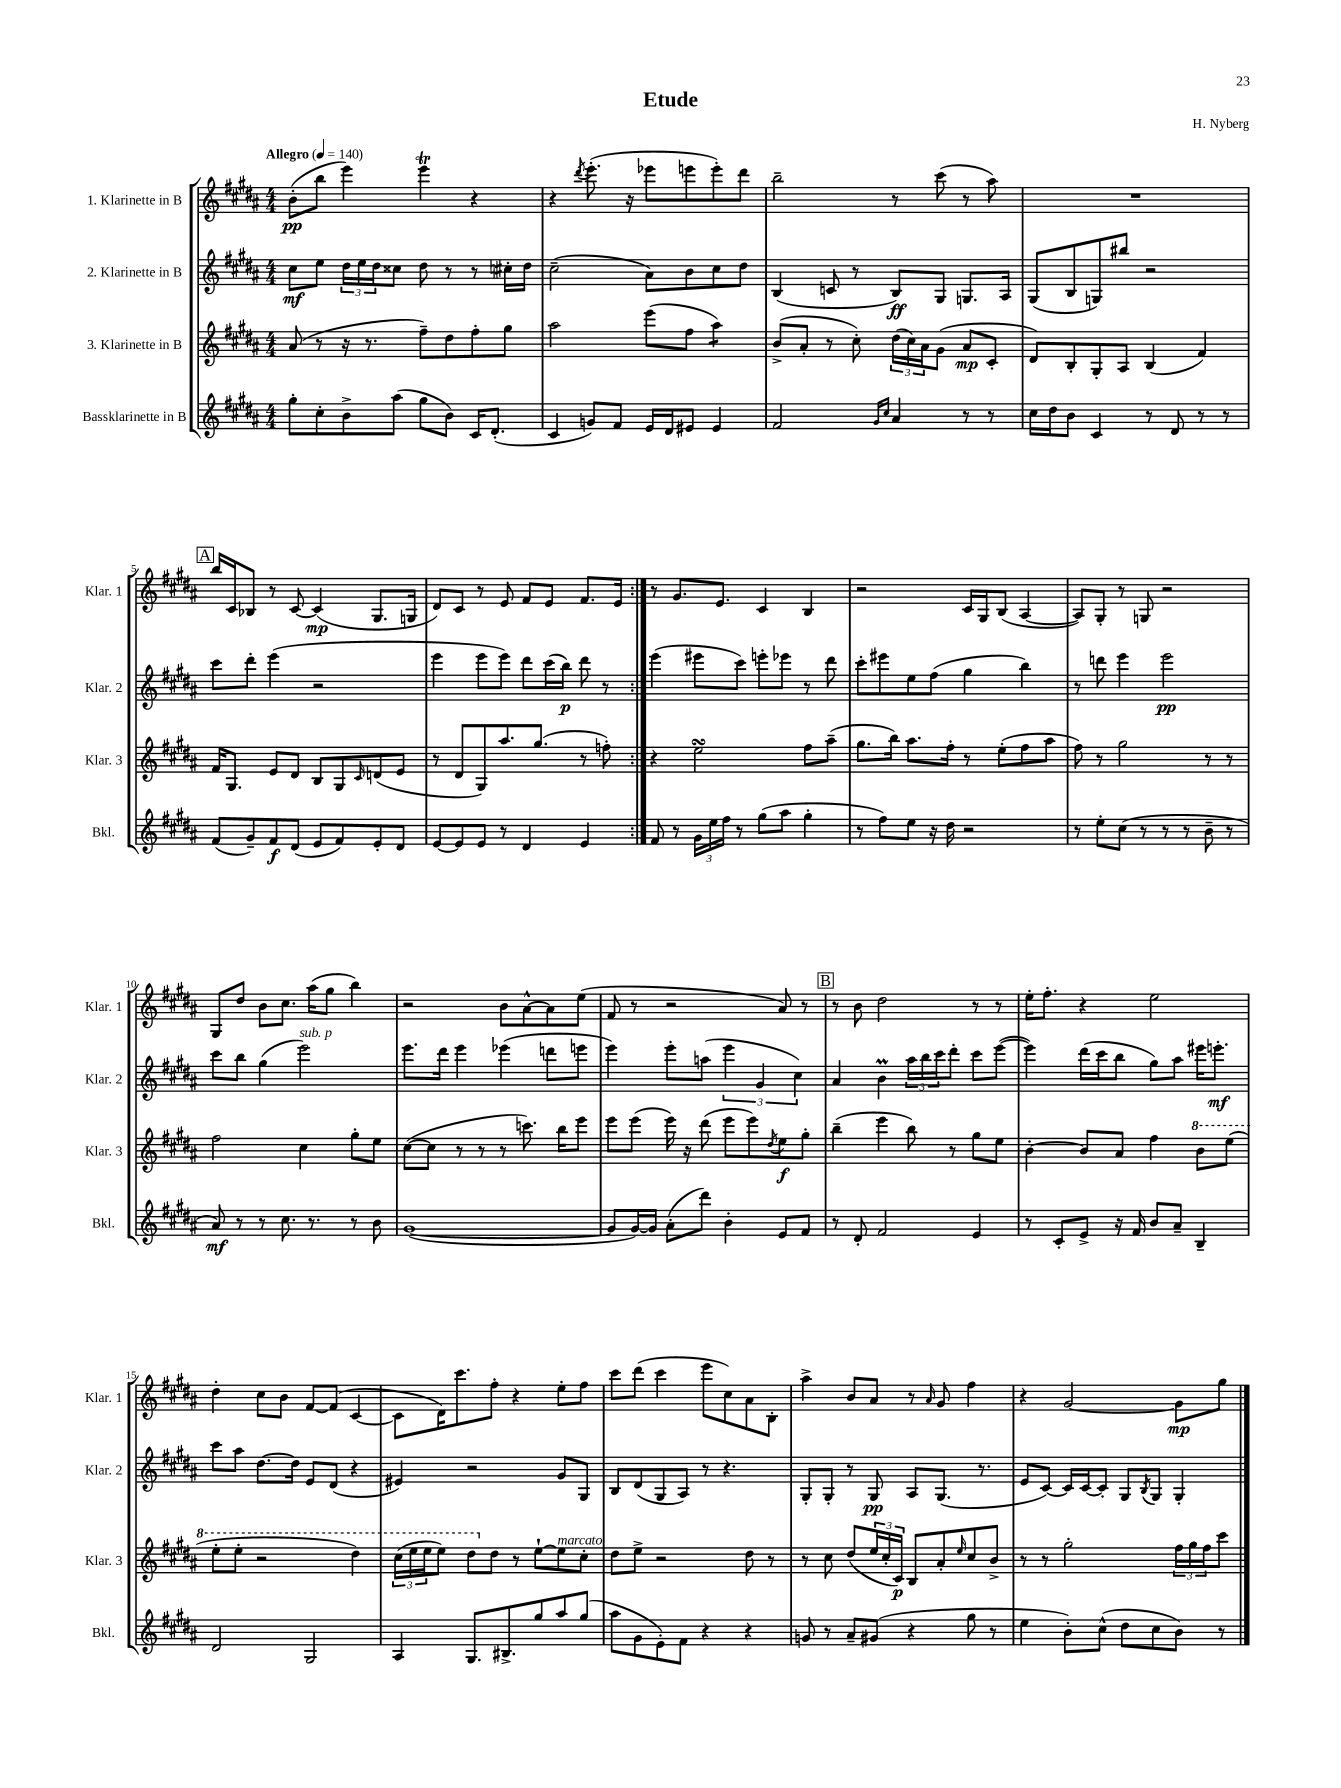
\header { title = "Etude" composer = "H. Nyberg" }
<<
\new StaffGroup <<
\new Staff = "s0" \with { instrumentName = "1. Klarinette in B" shortInstrumentName = "Klar. 1" } {
    \clef treble \key b \major \numericTimeSignature \time 4/4 \tempo "Allegro" 4 = 140
    \repeat volta 2 { b'8-.\pp( b''8 e'''4) e'''4\trill r4 |
    r4 \acciaccatura { dis'''8 } e'''8.-.( r16 ees'''8 e'''8 e'''8-.) dis'''8 |
    b''2-- r8 cis'''8( r8 ais''8) |
    R1 |
    \mark \markup { \box "A" } b''16 cis'16 bes8 r8 cis'8~ cis'4\mp( gis8. g16 |
    dis'8) cis'8 r8 e'8 fis'8 e'8 fis'8. e'16 | }
    r8 gis'8. e'8. cis'4 b4 |
    r2 cis'16 gis16 b8( ais4~ |
    ais8) gis8-. r8 g8 r2 |
    gis8 dis''8 b'8 cis''8. ais''16( gis''8 b''4) |
    r2 b'8 ais'8~-^ ais'8 e''8( |
    fis'8 r8 r2 ais'8) r8 |
    \mark \markup { \box "B" } r8 b'8 dis''2 r8 r8 |
    e''16-. fis''8.-. r4 e''2 |
    dis''4-. cis''8 b'8 fis'8~ fis'8( cis'4~ |
    cis'8 dis'16) cis'''8. fis''8-. r4 e''8-. fis''8 |
    cis'''8 dis'''8( cis'''4 e'''8 cis''8) ais'8 b8-. |
    ais''4-> b'8 ais'8 r8 \grace { ais'16 } gis'8 fis''4 |
    r4 gis'2~ gis'8\mp gis''8 \bar "|." |
}
\new Staff = "s1" \with { instrumentName = "2. Klarinette in B" shortInstrumentName = "Klar. 2" } {
    \clef treble \key b \major \numericTimeSignature \time 4/4
    \repeat volta 2 { cis''8\mf e''8 \tuplet 3/2 { dis''16 e''16 dis''16 } cisis''8 dis''8 r8 r8 cis''16-. dis''16 |
    cis''2--( ais'8) b'8 cis''8 dis''8 |
    b4( c'8 r8 b8\ff) gis8 g8. ais16 |
    gis8( b8 g8) bis''8 r2 |
    \mark \markup { \box "A" } cis'''8 dis'''8-. e'''4( r2 |
    e'''4 e'''8 e'''8) dis'''8 cis'''16( b''16\p) dis'''8 r8 | }
    e'''4( eis'''8 cis'''8) e'''8-. ees'''8 r8 dis'''8 |
    cis'''8-. eis'''8 e''8 fis''8( gis''4 b''4) |
    r8 d'''8 e'''4 e'''2\pp |
    cis'''8 b''8 gis''4( e'''2^\markup { \italic "sub. p" }) |
    e'''8. dis'''16 e'''4 ees'''4( d'''8 e'''8 |
    e'''4) e'''8-. a''8( \tuplet 3/2 { e'''4 gis'4 cis''4) } |
    \mark \markup { \box "B" } ais'4 b'4\prall \tuplet 3/2 { ais''16 b''16 cis'''16 } dis'''8-. cis'''8 e'''8~( |
    e'''4) dis'''16( cis'''16 b''8 gis''8) ais''8 eis'''16 e'''8.-.\mf |
    cis'''8 ais''8 dis''8.~ dis''16 e'8 dis'8( r4 |
    eis'4) r2 gis'8 gis8 |
    b8 dis'8( gis8 ais8) r8 r4. |
    gis8-. gis8-. r8 gis8\pp ais8 gis8.( r8. |
    e'8 cis'8~) cis'16 cis'16~ cis'8-. gis8 \acciaccatura { b8 } gis8 gis4-. \bar "|." |
}
\new Staff = "s2" \with { instrumentName = "3. Klarinette in B" shortInstrumentName = "Klar. 3" } {
    \clef treble \key b \major \numericTimeSignature \time 4/4
    \repeat volta 2 { ais'8( r8 r16 r8. fis''8--) dis''8 fis''8-. gis''8 |
    ais''2 e'''8( fis''8 ais''4:8) |
    b'8->( ais'8-. r8 cis''8-.) \tuplet 3/2 { dis''16( cis''16) ais'16 } gis'8( ais'8\mp cis'8-. |
    dis'8) b8-. gis8-. ais8 b4( fis'4) |
    \mark \markup { \box "A" } fis'16 gis8. e'8 dis'8 b8 gis8 \grace { cis'16 } d'8( e'8 |
    r8 dis'8 gis8) ais''8. gis''8.( r8 f''8-.) | }
    r4 e''2\turn fis''8 ais''8--( |
    gis''8. b''16) ais''8. fis''16-. r8 e''8-.( fis''8 ais''8 |
    fis''8) r8 gis''2 r8 r8 |
    fis''2 cis''4 gis''8-. e''8 |
    cis''8~( cis''8 r8 r8 r8 c'''8.) b''16 e'''8 |
    e'''8 e'''8( e'''16) r16 dis'''8( e'''8 e'''8) \acciaccatura { dis''8 } e''8\f gis''8-. |
    \mark \markup { \box "B" } b''4--( e'''4 b''8) r8 gis''8 e''8 |
    b'4~-. b'8 ais'8 fis''4 \ottava #1 b''8 e'''8( |
    e'''8-. e'''8-. r2 dis'''4) |
    \tuplet 3/2 { cis'''16( e'''16 e'''16 } e'''8) dis'''8 \ottava #0 dis''8 r8 e''8~-! e''8^\markup { \italic "marcato" } cis''8-. |
    dis''8 e''8-> r2 dis''8 r8 |
    r8 cis''8 dis''8( \tuplet 3/2 { e''16 cis''16-. cis'16\p) } b8 ais'8-. \grace { e''16 } cis''8 b'8-> |
    r8 r8 gis''2-. \tuplet 3/2 { fis''16 gis''16 fis''16 } cis'''8 \bar "|." |
}
\new Staff = "s3" \with { instrumentName = "Bassklarinette in B" shortInstrumentName = "Bkl." } {
    \clef treble \key b \major \numericTimeSignature \time 4/4
    \repeat volta 2 { gis''8-. cis''8-. b'8-> ais''8( gis''8 b'8) cis'16 dis'8.-.( |
    cis'4 g'8) fis'8 e'16 dis'16 eis'8 eis'4 |
    fis'2 \grace { gis'16 cis''16 } ais'4 r8 r8 |
    cis''16 dis''16 b'8 cis'4 r8 dis'8 r8 r8 |
    \mark \markup { \box "A" } fis'8( gis'8--) fis'8\f dis'8( e'8 fis'8) e'8-. dis'8 |
    e'8~ e'8 e'8 r8 dis'4 e'4 | }
    fis'8 r8 \tuplet 3/2 { gis'16 e''16 fis''16 } r8 gis''8( ais''8 gis''4-. |
    r8 fis''8) e''8 r16 dis''16 r2 |
    r8 e''8-. cis''8( r8 r8 r8 b'8-- r8 |
    ais'8\mf) r8 r8 cis''8. r8. r8 b'8 |
    gis'1~( |
    gis'8 gis'16~) gis'16 ais'8-.( dis'''8) b'4-. e'8 fis'8 |
    \mark \markup { \box "B" } r8 dis'8-. fis'2 e'4 |
    r8 cis'8-. e'8-> r16 fis'16 b'8 ais'8-- b4-- |
    dis'2 gis2 |
    ais4 gis8. bis8.-> gis''8 ais''8 gis''8( |
    ais''8 gis'8 e'8-.) fis'8 r4 r4 |
    g'8 r8 ais'8-- gis'8( r4 gis''8 r8 |
    e''4 b'8-.) cis''8-^( dis''8 cis''8 b'8) r8 \bar "|." |
}
>>
>>
